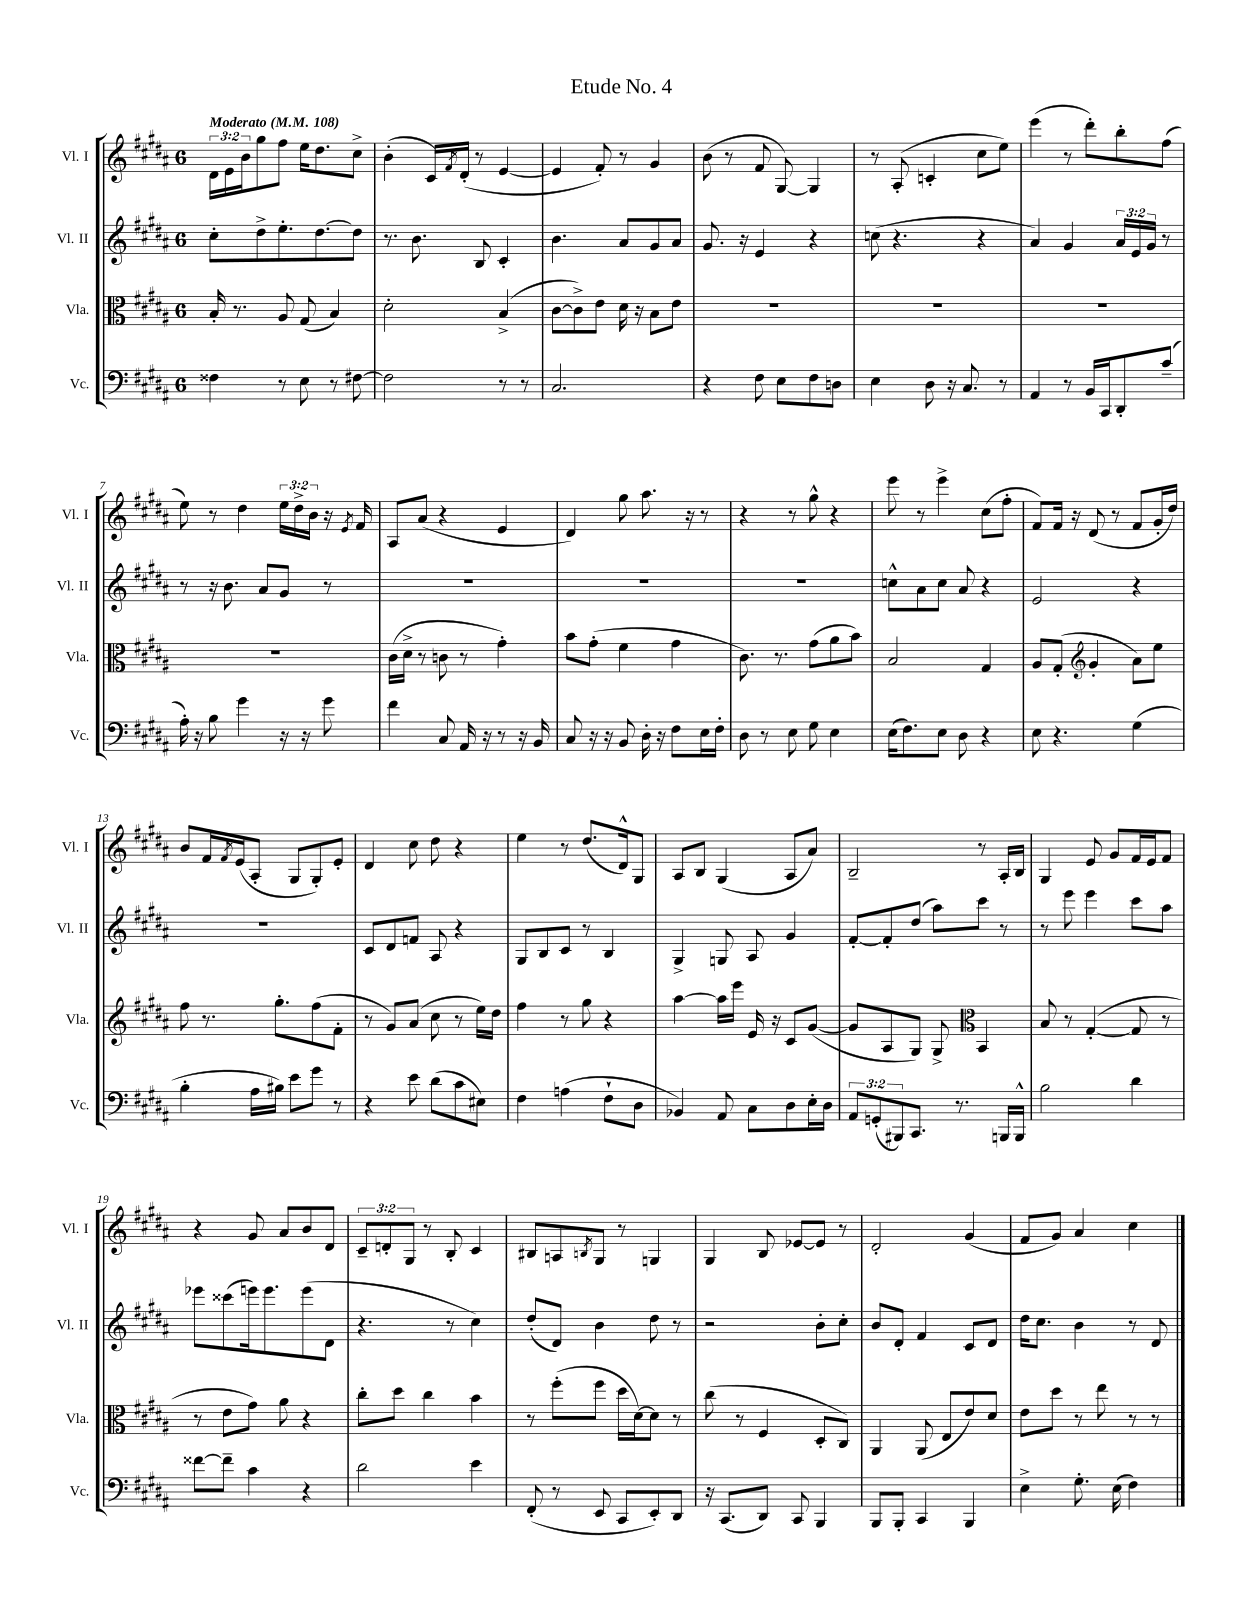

**kern	**kern	**kern	**kern
*staff4	*staff3	*staff2	*staff1
*clefF4	*clefC3	*clefG2	*clefG2
*k[f#c#g#d#a#]	*k[f#c#g#d#a#]	*k[f#c#g#d#a#]	*k[f#c#g#d#a#]
*M6/8	*M6/8	*M6/8	*M6/8
*MM108	*MM108	*MM108	*MM108
4F##	16B'	8cc#'	24d#
.	.	.	24e
.	8.r	.	.
.	.	.	24b
.	.	8dd#^	8gg#
8r	8A#	8.ee'	8ff#
8E	(8G#	.	16ee
.	.	[8.dd#	8.dd#
8r	4B)	.	.
[8F#	.	8dd#]	8cc#^
=	=	=	=
2F#]	2d#'	8.r	(4b'
.	.	8.b	.
.	.	.	16c#)
.	.	.	8qf#
.	.	.	(16d#'
.	.	8B	8r
8r	(4B^	4c#'	[4e
8r	.	.	.
=	=	=	=
2.C#	[8c#	4.b	4e]
.	8c#^])	.	.
.	8e	.	8f#')
.	16d#	8a#	8r
.	16r	.	.
.	8B	8g#	4g#
.	8e	8a#	.
=	=	=	=
4r	2.r	8.g#	(8b
.	.	.	8r
.	.	16r	.
8F#	.	4e	8f#
8E	.	.	[8G#)
8F#	.	4r	4G#]
8D	.	.	.
=	=	=	=
4E	2.r	(8cc	8r
.	.	4.r	(8A#'
8D#	.	.	4c'
16r	.	.	.
8.C#	.	.	.
.	.	4r	8cc#
8r	.	.	8ee)
=	=	=	=
4AA#	2.r	4a#)	(4eee
8r	.	4g#	8r
16BB	.	.	8ddd#')
16CC#	.	.	.
8DD#'	.	24a#	8bb'
.	.	24e	.
.	.	24g#	.
(8c#~	.	8r	(8ff#
=	=	=	=
16A#')	2.r	8r	8ee)
16r	.	.	.
8B	.	16r	8r
.	.	8.b	.
4g#	.	.	4dd#
.	.	8a#	.
16r	.	8g#	24ee
.	.	.	24dd#^
16r	.	.	.
.	.	.	24b
8g#	.	8r	16r
.	.	.	8qe
.	.	.	16f#
=	=	=	=
4f#	(16c#	2.r	8A#
.	16d#^	.	.
.	8r	.	(8a#
8C#	8c	.	4r
16AA#	8r	.	.
16r	.	.	.
8r	4g#')	.	4e
16r	.	.	.
16BB	.	.	.
=	=	=	=
8C#	8b	2.r	4d#)
16r	(8g#'	.	.
16r	.	.	.
8BB	4f#	.	8gg#
16D#'	.	.	8.aa#
16r	.	.	.
8F#	4g#	.	.
.	.	.	16r
16E	.	.	8r
16F#'	.	.	.
=	=	=	=
8D#	8.c#)	2.r	4r
8r	.	.	.
.	8.r	.	.
8E	.	.	8r
8G#	(8g#	.	8gg#^^
4E	8a#	.	4r
.	8b)	.	.
=	=	=	=
(16E	2B	8cc^^	8eee
8.F#)	.	.	.
.	.	8a#	8r
8E	.	8cc	4eee^
8D#	.	8a#	.
4r	4G#	4r	(8cc#
.	.	.	8ff#'
=	=	=	=
8E	8A#	2e	8f#)
4.r	(8G#'	.	16f#
.	.	.	16r
*	*clefG2	*	*
.	4g#'	.	(8d#
.	.	.	8r
(4G#	8a#)	4r	8f#
.	8ee	.	16g#'
.	.	.	16dd#)
=	=	=	=
4B'	8ff#	2.r	8b
.	8.r	.	16f#
.	.	.	8qf#
.	.	.	(16e
16A#	.	.	8A#'
16B#)	8.gg#'	.	.
8e	.	.	8G#
8g#	(8ff#	.	8G#')
8r	8f#'	.	8e'
=	=	=	=
4r	8r	8c#	4d#
.	8g#)	8d#	.
8e	(8a#	8f	8cc#
(8d#	8cc#	8A#	8dd#
8c#	8r	4r	4r
8E#)	16ee)	.	.
.	16dd#	.	.
=	=	=	=
4F#	4ff#	8G#	4ee
.	.	8B	.
(4A	8r	8c#	8r
.	8gg#	8r	(8.dd#
8F#`	4r	4B	.
.	.	.	16d#^^)
8D#	.	.	8G#
=	=	=	=
4BB-)	[4aa#	4G#^	8A#
.	.	.	8B
8AA#	16aa#]	8G	(4G#
.	16eee	.	.
8C#	16e	8A#	.
.	16r	.	.
8D#	8c#	4g#	8A#
16E'	([8g#	.	8a#)
16D#	.	.	.
=	=	=	=
12AA#	8g#]	[8f#'	2B~
(12GG'	.	.	.
.	8A#	8f#']	.
12BBB#)	.	.	.
8.CC#	8G#)	(8dd#	.
.	8G#^	8aa#)	.
8.r	.	.	.
*	*clefC3	*	*
.	4BB	8ccc#	8r
16BBB	.	8r	16A#'
16BBB^^	.	.	16B
=	=	=	=
2B	8B	8r	4G#
.	8r	8eee	.
.	([4G#'	4eee	8e
.	.	.	8g#
4d#	8G#]	8ccc#	16f#
.	.	.	16e
.	8r	8aa#	8f#
=	=	=	=
[8f##	8r	8eee-	4r
8f##~]	8e	(8ccc##	.
4c#	8g#)	16eee)	8g#
.	.	8.eee	.
.	8a#	.	8a#
4r	4r	(8eee	8b
.	.	8d#	8d#
=	=	=	=
2d#	8cc#'	4.r	12c#~
.	.	.	12d'
.	8dd#	.	.
.	.	.	12G#
.	4cc#	.	8r
.	.	8r	8B'
4e	4b	4cc#)	4c#
=	=	=	=
(8FF#'	8r	(8dd#'	8B#
8r	(8ff#'	8d#)	8A
.	.	.	8qB
8EE	8ff#	4b	8G#
8CC#	16dd#	.	8r
.	[16d#)	.	.
8EE')	8d#]	8dd#	4G
8DD#	8r	8r	.
=	=	=	=
16r	(8cc#	2r	4G#
(8.CC#	.	.	.
.	8r	.	.
8DD#)	4F#	.	8B
8CC#	.	.	[8e-
4BBB	8D#'	8b'	8e-]
.	8C#)	8cc#'	8r
=	=	=	=
8BBB	4AA#	8b	2d#'
8BBB'	.	8d#'	.
4CC#	(8AA#	4f#	.
.	8E	.	.
4BBB	8e)	8c#	(4g#
.	8d#	8d#	.
=	=	=	=
4E^	8e	16dd#	8f#
.	.	8.cc#	.
.	8dd#	.	8g#)
8.G#'	8r	4b	4a#
.	8ee	.	.
(16E	.	.	.
4F#)	8r	8r	4cc#
.	8r	8d#	.
==	==	==	==
*-	*-	*-	*-
